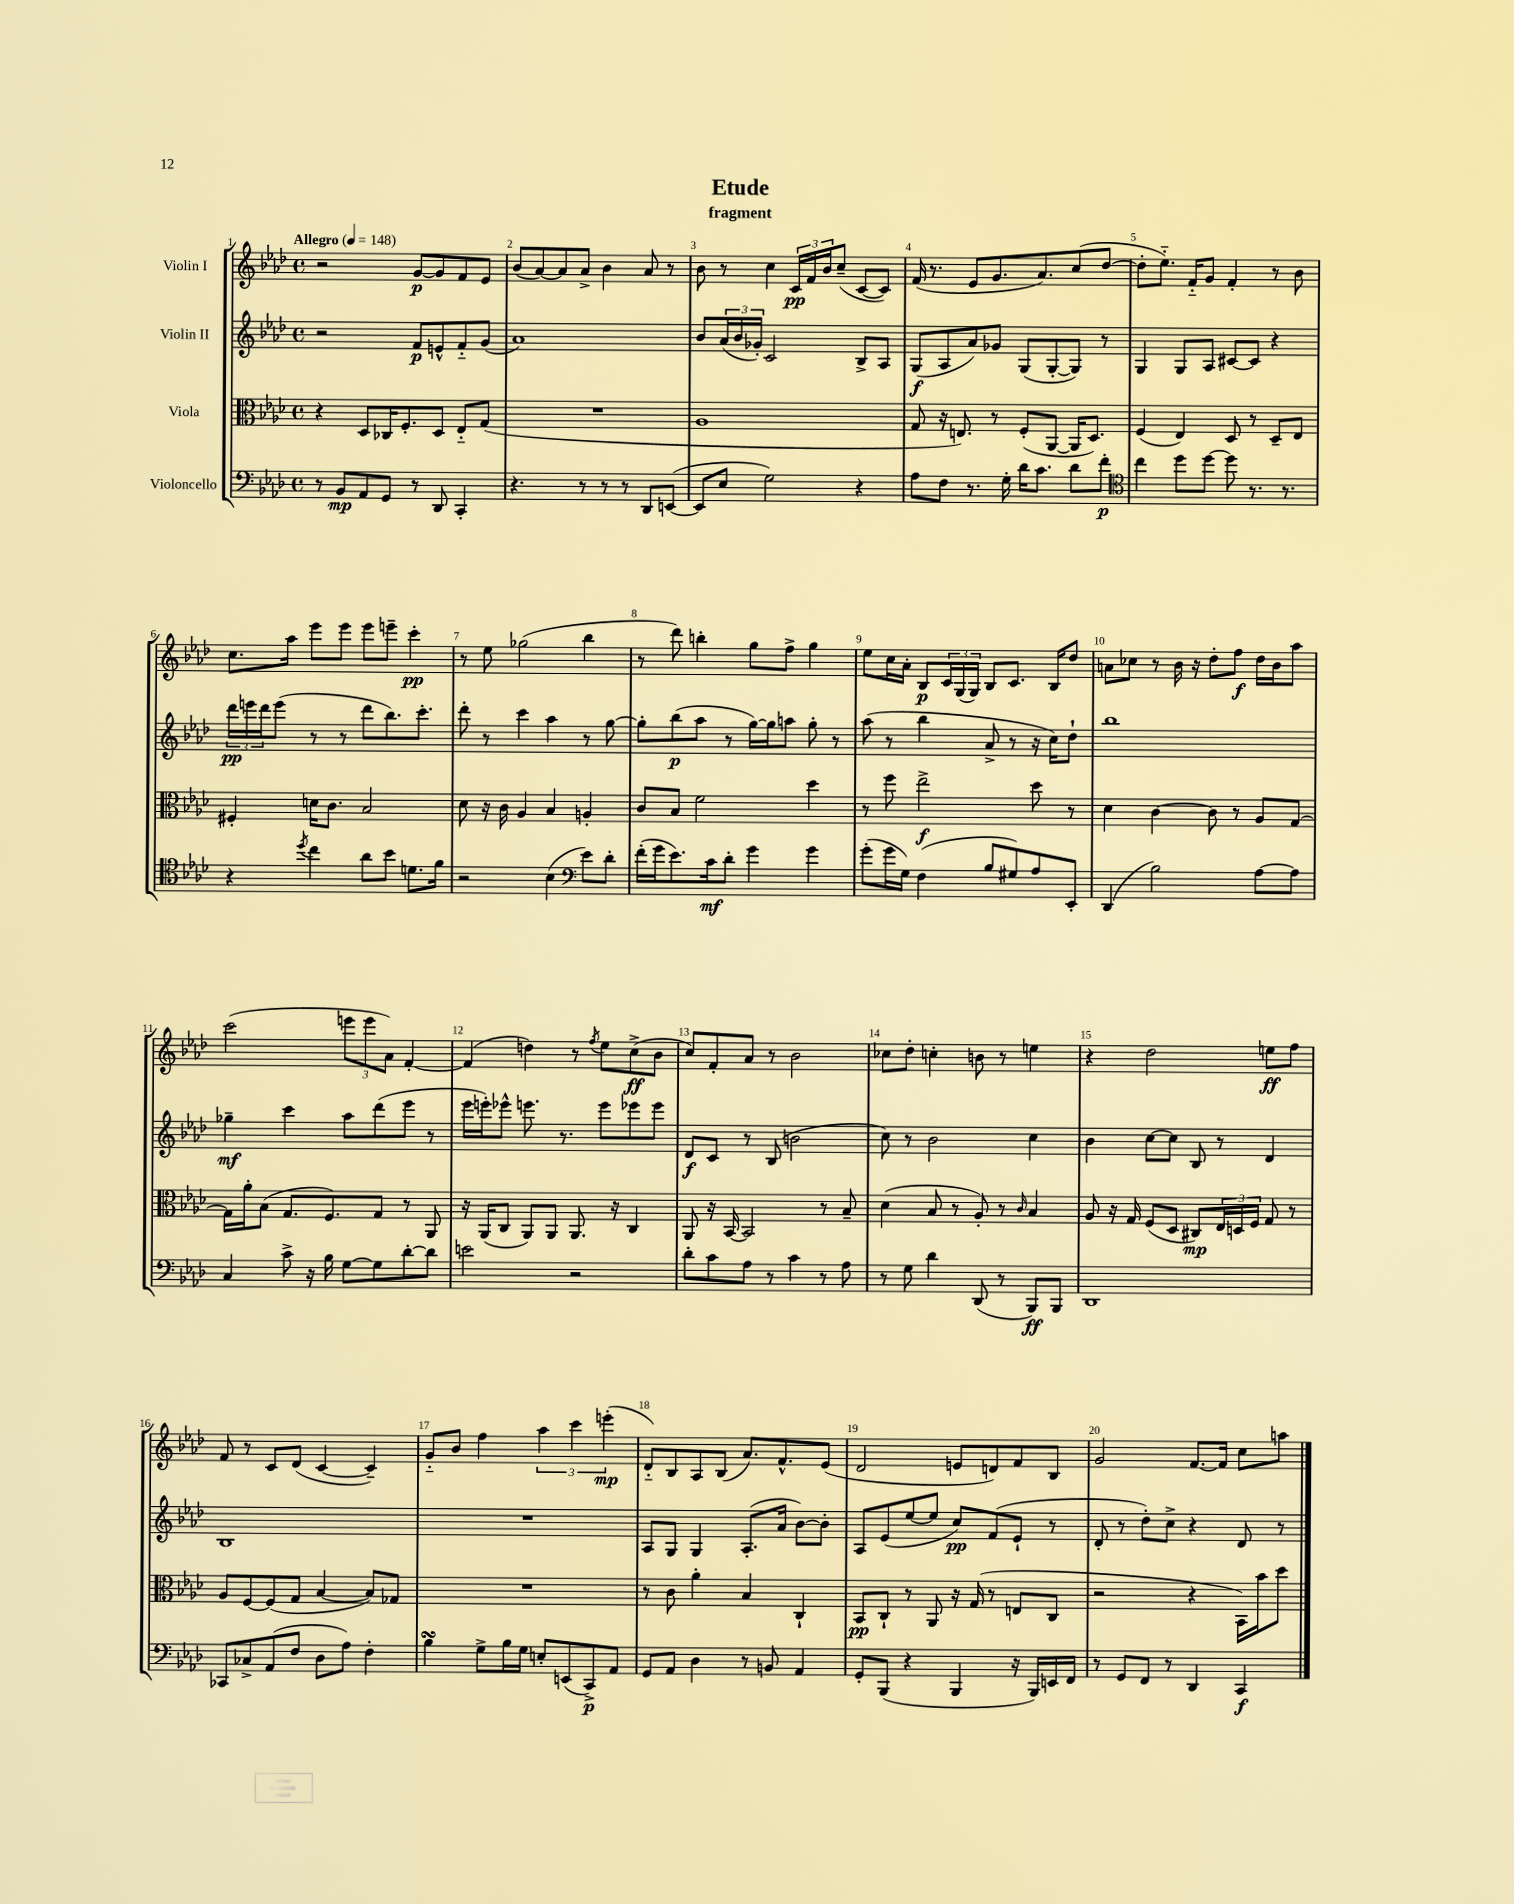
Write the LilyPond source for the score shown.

\header { title = "Etude" subtitle = "fragment" }
<<
\new StaffGroup <<
\new Staff = "s0" \with { instrumentName = "Violin I" } {
    \clef treble \key aes \major \defaultTimeSignature \time 4/4 \tempo "Allegro" 4 = 148
    r2 g'8~\p g'8 f'8 ees'8 |
    bes'8( aes'8~) aes'8 aes'8-> bes'4 aes'8 r8 |
    bes'8 r8 c''4 \tuplet 3/2 { c'16\pp f'16 bes'16 } c''8--( c'8~ c'8) |
    f'16( r8. ees'8 g'8. aes'8.) c''8( des''8~ |
    des''8-. ees''8.-_) f'16-_ g'8 f'4-. r8 bes'8 |
    c''8. aes''16 ees'''8 ees'''8 ees'''8 e'''8-- c'''4-.\pp |
    r8 ees''8 ges''2( bes''4 |
    r8 des'''8) b''4-. g''8 f''8-> g''4 |
    ees''8 c''16 aes'16-. bes8\p \tuplet 3/2 { c'16 g16( g16) } bes8 c'8. bes16 des''8 |
    a'8 ces''8 r8 bes'16 r16 des''8-. f''8\f des''16 bes'16 aes''8 |
    c'''2( \tuplet 3/2 { e'''8 e'''8 aes'8) } f'4~-. |
    f'4( d''4) r8 \acciaccatura { f''8 } ees''8 c''8->\ff( bes'8 |
    c''8) f'8-. aes'8 r8 bes'2 |
    ces''8 des''8-. c''4-. b'8 r8 e''4 |
    r4 des''2 e''8\ff f''8 |
    f'8 r8 c'8 des'8( c'4~ c'4--) |
    g'8-_ bes'8 f''4 \tuplet 3/2 { aes''4 c'''4 e'''4-.\mp( } |
    des'8-_) bes8 aes8 bes8( aes'8.) f'8.-^ ees'8( |
    des'2 e'8 d'8) f'8 bes8 |
    g'2 f'8.~ f'16 c''8 a''8 \bar "|." |
}
\new Staff = "s1" \with { instrumentName = "Violin II" } {
    \clef treble \key aes \major \defaultTimeSignature \time 4/4
    r2 f'8\p e'8-^ f'8-_ g'8( |
    aes'1) |
    bes'8 \tuplet 3/2 { aes'16( bes'16 ges'16-.) } c'2 bes8-> aes8 |
    g8\f( aes8 aes'8) ges'8 g8( g8~-. g8) r8 |
    g4 g8 aes8 cis'8~ cis'8 r4 |
    \tuplet 3/2 { des'''16\pp e'''16 des'''16 } e'''8( r8 r8 des'''8 bes''8.) c'''8.-. |
    des'''8-. r8 c'''4 aes''4 r8 g''8~ |
    g''8-. bes''8\p( aes''8 r8 g''16~) g''16 a''8 g''8-. r8 |
    aes''8( r8 bes''4 aes'8-> r8 r16 c''16) des''8-! |
    bes''1 |
    ges''4--\mf c'''4 aes''8 des'''8( ees'''8 r8 |
    ees'''16 e'''16-.) ees'''8-^ e'''8. r8. e'''8 ees'''8 ees'''8 |
    des'8\f c'8 r8 bes8( b'2 |
    c''8) r8 bes'2 c''4 |
    bes'4 c''8~ c''8 bes8 r8 des'4 |
    bes1 |
    R1 |
    aes8 g8 g4 aes8.-.( aes'16 bes'8~) bes'8-. |
    aes8 ees'8( ees''8~ ees''8 c''8\pp) f'8( ees'8-! r8 |
    des'8-. r8 des''8-.) c''8-> r4 des'8 r8 \bar "|." |
}
\new Staff = "s2" \with { instrumentName = "Viola" } {
    \clef alto \key aes \major \defaultTimeSignature \time 4/4
    r4 des8 ces16 f8.-. des8 ees8-_ g8( |
    R1 |
    aes1 |
    g8 r16 e8.) r8 f8-.( aes,8~ aes,16 des8.) |
    f4( ees4) des8 r8 des8-- ees8 |
    fis4-. d'16 c'8. bes2 |
    des'8 r16 c'16 aes4 bes4 a4-. |
    c'8 bes8 f'2 des''4 |
    r8 f''8 ees''2->\f des''8 r8 |
    des'4 c'4~ c'8 r8 aes8 g8~ |
    g16 aes'16-. bes8( g8. f8.) g8 r8 aes,8 |
    r16 aes,16( c8 aes,8) aes,8 aes,8. r16 c4 |
    aes,8 r16 bes,16~ bes,2 r8 bes8-- |
    des'4( bes8 r8 aes8-.) r8 \grace { c'16 } bes4 |
    aes8 r16 g16 f8( des8 cis8\mp) \tuplet 3/2 { ees16 d16 f16 } g8 r8 |
    aes8 f8~ f8( g8 bes4~ bes8) ges8 |
    R1 |
    r8 c'8 aes'4-. bes4 c4-! |
    bes,8\pp c8-! r8 aes,8 r16 g16( r8 e8 c8 |
    r2 r4 bes,16) bes'16 des''8 \bar "|." |
}
\new Staff = "s3" \with { instrumentName = "Violoncello" } {
    \clef bass \key aes \major \defaultTimeSignature \time 4/4
    r8 bes,8\mp aes,8 g,8 r8 des,8 c,4-. |
    r4. r8 r8 r8 des,8 e,8~( |
    e,8 ees8 g2) r4 |
    aes8 f8 r8. g16-. des'16 c'8. des'8 f'8-.\p |
    \clef tenor c''4 des''8 des''8~ des''8 r8. r8. |
    r4 \acciaccatura { des''8 } c''4 aes'8 bes'8 d'8. f'16 |
    r2 bes4( \clef bass ees'8) des'8-. |
    f'16-.( g'16 ees'8.) c'16\mf des'8-. g'4 g'4 |
    g'8-.( g'16 g16) f4( bes8 gis8) aes8 ees,8-. |
    des,4( bes2) aes8~ aes8 |
    c4 c'8-> r16 bes16 g8~ g8 des'8~-. des'8 |
    e'2 r2 |
    des'8-. c'8 aes8 r8 c'4 r8 aes8 |
    r8 g8 des'4 des,8( r8 bes,,8\ff) bes,,8 |
    des,1 |
    ces,8 ces8-> aes,8( f8 des8 aes8) f4-. |
    bes4\turn g8-> bes16 g16 e8-. e,8( c,8->\p) aes,8 |
    g,8 aes,8 des4 r8 b,8 aes,4 |
    g,8-. bes,,8( r4 bes,,4 r16 bes,,16) e,16 f,16 |
    r8 g,8 f,8 r8 des,4 c,4\f \bar "|." |
}
>>
>>
\layout { \context { \Score \override BarNumber.break-visibility = ##(#f #t #t) barNumberVisibility = #all-bar-numbers-visible } }
